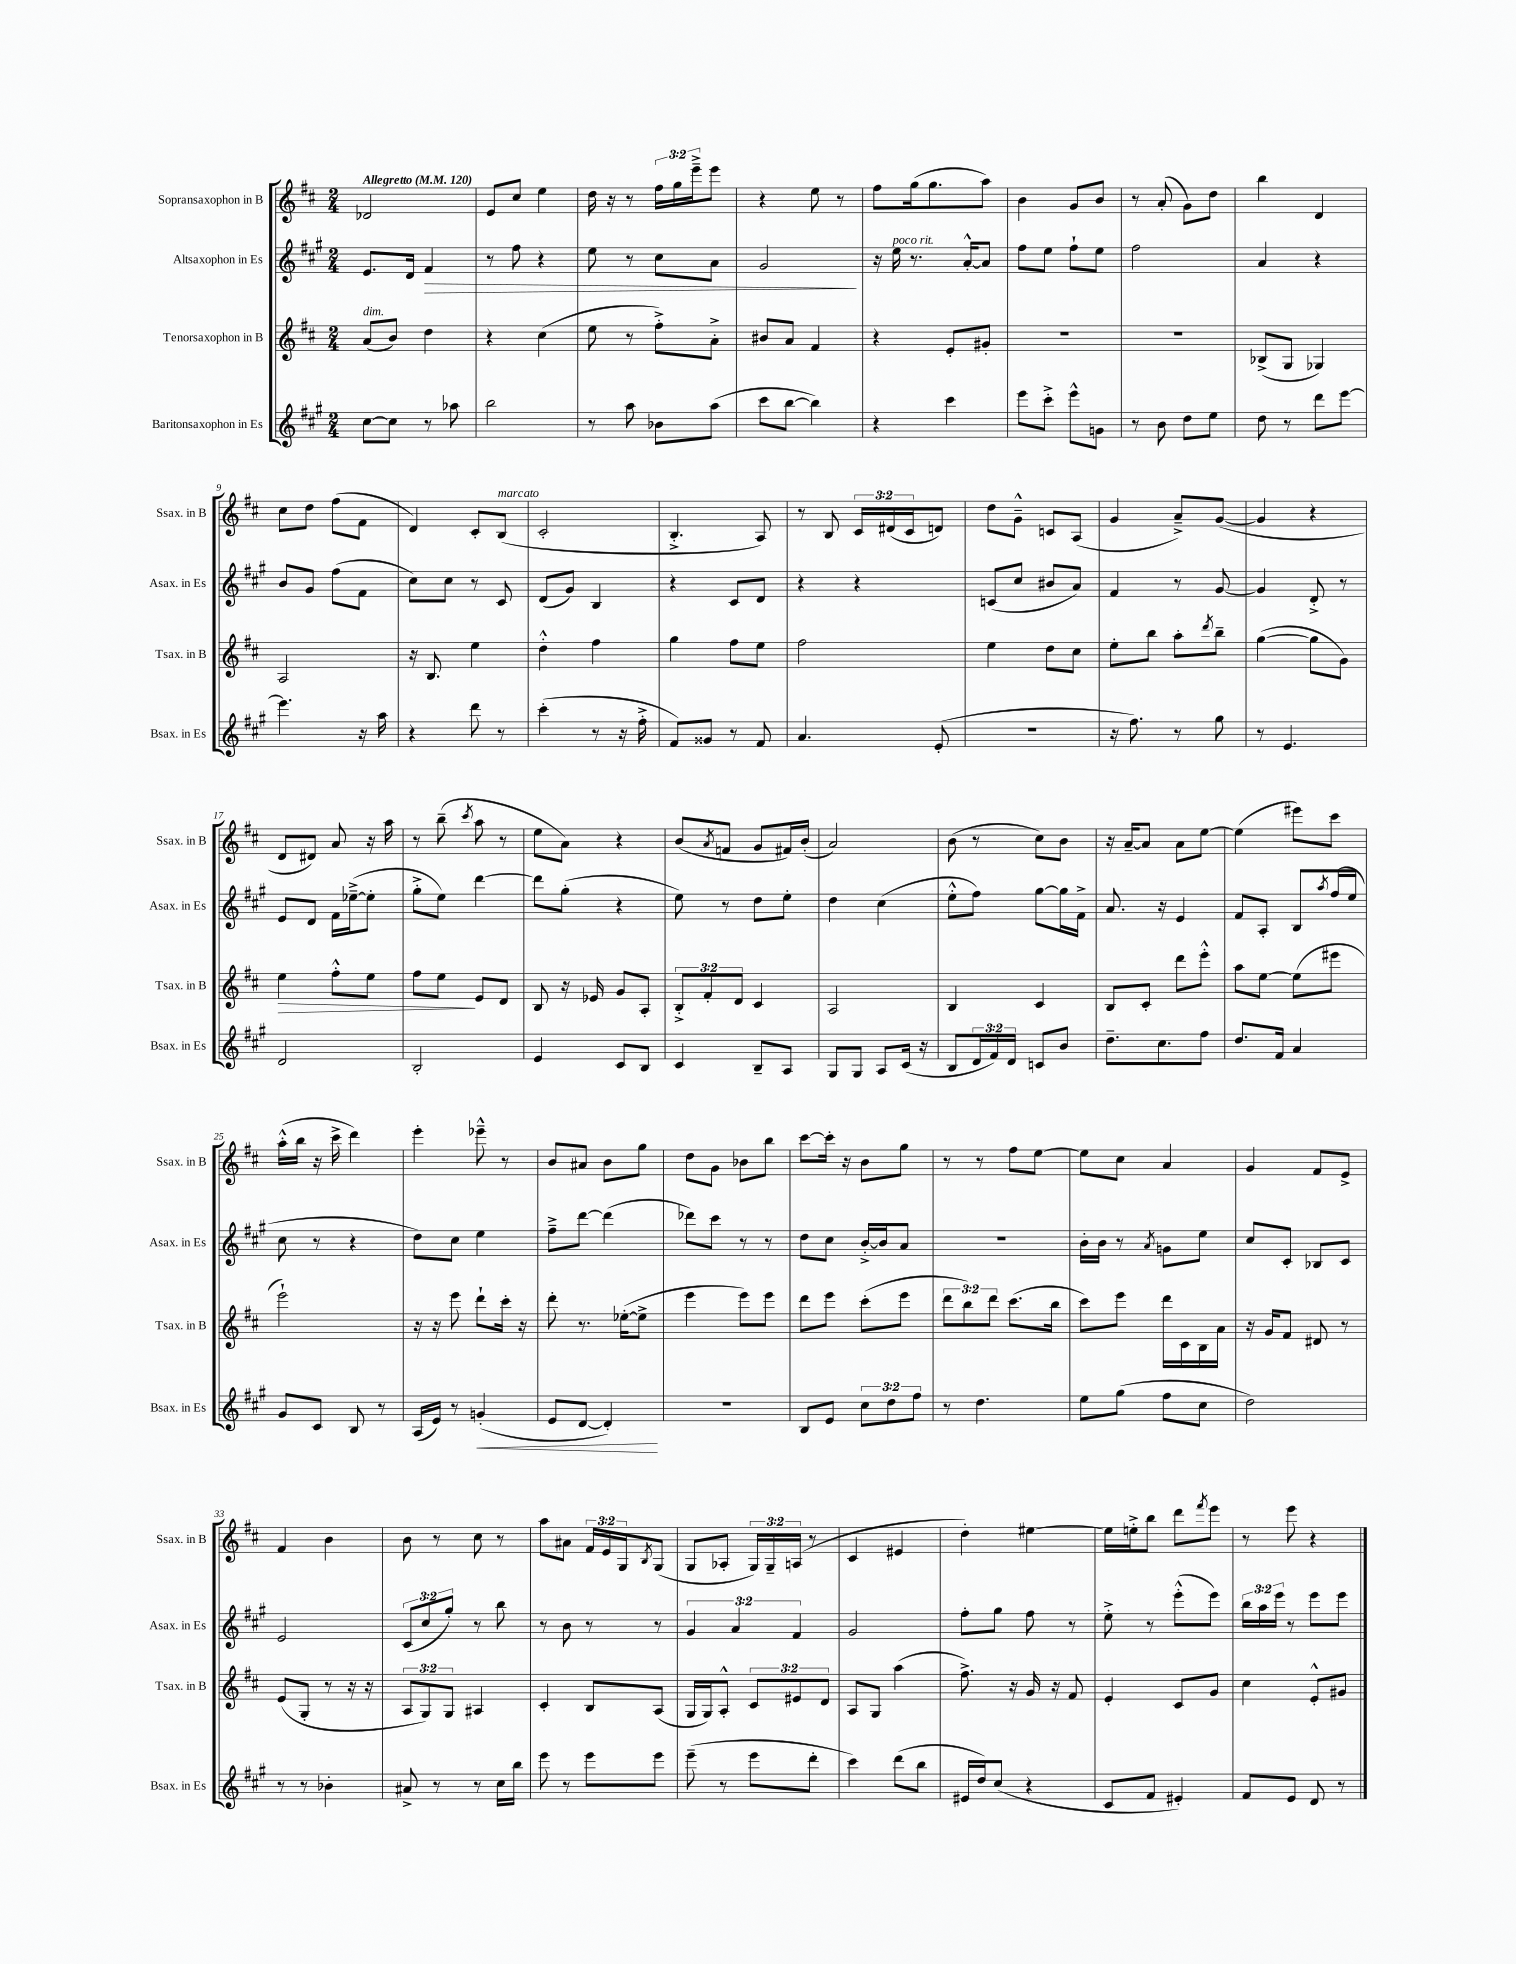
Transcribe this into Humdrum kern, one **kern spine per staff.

**kern	**kern	**kern	**kern
*staff4	*staff3	*staff2	*staff1
*clefG2	*clefG2	*clefG2	*clefG2
*k[f#c#g#]	*k[f#c#]	*k[f#c#g#]	*k[f#c#]
*M2/4	*M2/4	*M2/4	*M2/4
*MM120	*MM120	*MM120	*MM120
[8cc#\L	(8a/L	8.e/L	2d-/
8cc#\]J	8b/J)	.	.
.	.	16d/Jk	.
8r	4dd\	4f#/	.
8aa-\	.	.	.
=	=	=	=
2bb\	4r	8r	8e/L
.	.	8ff#\	8cc#/J
.	(4cc#\	4r	4ee\
=	=	=	=
8r	8ee\	8ee\	16dd\
.	.	.	16r
8aa\	8r	8r	8r
8b-\L	8ff#'^\L)	8cc#\L	24ff#\LL
.	.	.	24gg\
.	.	.	24eee~^\J
(8aa\J	8a'^\J	8a\J	8eee\J
=	=	=	=
8ccc#\L	8b#/L	2g#/	4r
[8bb\J	8a/J	.	.
4bb\])	4f#/	.	8ee\
.	.	.	8r
=	=	=	=
4r	4r	16r	8ff#\L
.	.	16ee\	.
.	.	8.r	(16gg\k
.	.	.	8.gg\
4ccc#\	8e'/L	.	.
.	.	[16a'^^/LK	.
.	8g#'/J	8a/]J	8aa\J)
=	=	=	=
8eee\L	2r	8ff#\L	4b\
8ccc#'^\J	.	8ee\J	.
8eee^^\L	.	8ff#`\L	8g/L
8g\J	.	8ee\J	8b/J
=	=	=	=
8r	2r	2ff#\	8r
8b\	.	.	(8a'/
8dd\L	.	.	8g\L)
8ee\J	.	.	8dd\J
=	=	=	=
8dd\	(8B-^/L	4a/	4bb\
8r	8G/J	.	.
8ddd\L	4G-/)	4r	4d/
[8eee\J	.	.	.
=	=	=	=
4.eee\]	2A/	8b/L	8cc#\L
.	.	8g#/J	8dd\J
.	.	(8ff#\L	(8ff#\L
16r	.	8f#\J	8f#\J
16aa\	.	.	.
=	=	=	=
4r	16r	8cc#\L)	4d/)
.	8.B/	.	.
.	.	8cc#\J	.
8ddd\	4ee\	8r	8c#'/L
8r	.	8c#/	(8B/J
=	=	=	=
(4ccc#'\	4dd'^^\	(8d/L	2c#'/
.	.	8g#/J)	.
8r	4ff#\	4B/	.
16r	.	.	.
16ff#'^\	.	.	.
=	=	=	=
8f#/L)	4gg\	4r	4.B'^/
8g##/J	.	.	.
8r	8ff#\L	8c#/L	.
8f#/	8ee\J	8d/J	8A/)
=	=	=	=
4.a/	2ff#\	4r	8r
.	.	.	8B/
.	.	4r	24c#/LL
.	.	.	(24d#/
.	.	.	24c#/J
(8e'/	.	.	8d/J)
=	=	=	=
2r	4ee\	(8c/L	8dd\L
.	.	8cc#/J	8g~^^\J
.	8dd\L	8b#/L	8c/L
.	8cc#\J	8a/J)	(8A/J
=	=	=	=
16r	8ee'\L	4f#/	4g/
8.ff#\)	.	.	.
.	8bb\J	.	.
8r	8aa'\L	8r	8a~^/L)
.	8qddd/	.	.
8gg#\	8bb~\J	[8g#/	([8g/J
=	=	=	=
8r	([4gg\	4g#/]	4g/]
4.e/	.	.	.
.	8gg\]L	8d'^/	4r
.	8g\J)	8r	.
=	=	=	=
2d/	4ee\	8e/L	8d/L
.	.	8d/J	8d#/J)
.	8ff#'^^\L	16f#\LL	8a/
.	.	([16ee-~^\J	.
.	8ee\J	8ee-'\]J	16r
.	.	.	16aa\
=	=	=	=
2B'/	8ff#\L	8gg#'^\L	8r
.	8ee\J	8ee\J)	(8bb~\
.	.	.	8qccc#/
.	8e/L	[4ddd\	8aa\
.	8d/J	.	8r
=	=	=	=
4e/	8B/	8ddd\]L	8ee\L
.	16r	(8gg#'\J	8a\J)
.	16e-/	.	.
8c#/L	8g/L	4r	4r
8B/J	8A'/J	.	.
=	=	=	=
4c#/	12B'^/L	8ee\)	(8b/L
.	12f#'/	.	.
.	.	.	8qa/
.	.	8r	8f/J
.	12d/J	.	.
8B~/L	4c#/	8dd\L	8g/L
8A/J	.	8ee'\J	16f#/L)
.	.	.	(16b'/JJ
=	=	=	=
8G#/L	2A/	4dd\	2a/)
8G#/J	.	.	.
8A/L	.	(4cc#\	.
(16c#/Jk	.	.	.
16r	.	.	.
=	=	=	=
8B/L	4B/	8ee'^^\L	(8b\
24d/L	.	8ff#\J)	8r
24f#/)	.	.	.
24d/JJ	.	.	.
8c/L	4c#/	[8gg#\L	8cc#\L)
8b/J	.	16gg#\]L	8b\J
.	.	16f#^\JJ	.
=	=	=	=
8.dd~\L	8B/L	8.a/	16r
.	.	.	[16a~/LK
.	8c#'/J	.	8a/]J
8.cc#\	.	16r	.
.	8ddd\L	4e/	8a\L
8ff#\J	8eee'^^\J	.	[8ee\J
=	=	=	=
8.dd/L	8aa\L	8f#/L	(4ee\]
.	[8ee\J	8A'/J	.
16f#/Jk	.	.	.
4a/	(8ee\]L	8B/L	8eee#\L)
.	.	8qaa/	.
.	8eee#\J	(16ff#/L	8ccc#\J
.	.	16ee/JJ	.
=	=	=	=
8g#/L	2eee`\)	8cc#\	(16aa'^^\LL
.	.	.	16bb\JJ
8c#/J	.	8r	16r
.	.	.	16ccc#^\
8B/	.	4r	4ddd\)
8r	.	.	.
=	=	=	=
(16A/LL	16r	8dd\L)	4eee'\
16e/JJ)	16r	.	.
8r	8eee\	8cc#\J	.
(4g'/	8ddd`\L	4ee\	8eee-~^^\
.	16ccc#'\Jk	.	8r
.	16r	.	.
=	=	=	=
8e/L	8ddd'\	8ff#~^\L	8b/L
[8d/J	8.r	[8ddd\J	8a#/J
4d'/])	.	(4ddd\]	8b\L
.	([16ee-'\LK	.	.
.	8ee-^\]J	.	8gg\J
=	=	=	=
2r	4eee\	8ddd-\L)	8dd\L
.	.	8ccc#\J	8g\J
.	8eee\L)	8r	8b-\L
.	8eee\J	8r	8bb\J
=	=	=	=
8B/L	8ddd\L	8dd\L	[8ccc#\L
8e/J	8eee\J	8cc#\J	16ccc#'\]Jk
.	.	.	16r
12cc#\L	(8ccc#'\L	[16b'^/LL	8b\L
.	.	16b/]J	.
12dd\	.	.	.
.	8eee\J	8a/J	8gg\J
12ff#\J	.	.	.
=	=	=	=
8r	12ddd\L	2r	8r
.	12bb\)	.	.
4.dd\	.	.	8r
.	12ddd\J	.	.
.	(8.ccc#\L	.	8ff#\L
.	.	.	[8ee\J
.	16bb\Jk	.	.
=	=	=	=
8ee\L	8ccc#\L)	16b'\LL	8ee\]L
.	.	16b\JJ	.
(8gg#\J	8eee\J	8r	8cc#\J
.	.	8qa/	.
8ff#\L	16ddd\LL	8g\L	4a/
.	16c#\	.	.
8cc#\J	16B\	8ee\J	.
.	16a\JJ	.	.
=	=	=	=
2dd\)	16r	8cc#/L	4g/
.	16g/LK	.	.
.	8f#/J	8c#'/J	.
.	8d#/	8B-/L	8f#/L
.	8r	8c#/J	8e^/J
=	=	=	=
8r	(8e/L	2e/	4f#/
8r	8G'/J	.	.
4b-'\	8r	.	4b\
.	16r	.	.
.	16r	.	.
=	=	=	=
8a#^/	12A/L	(12c#/L	8b\
.	12G/)	12cc#/	.
8r	.	.	8r
.	12G/J	12gg#'/J)	.
8r	4A#/	8r	8cc#\
16cc#\LL	.	8bb\	8r
16bb\JJ	.	.	.
=	=	=	=
8eee\	4c#'/	8r	8aa\L
8r	.	8b\	8a#\J
8eee\L	8B/L	8r	24f#/LL
.	.	.	24e/
.	.	.	24G/J
.	.	.	8qB/
8eee\J	(8A/J	8r	(8G/J
=	=	=	=
(8eee~\	16G/LL	6g#/	8G/L
.	16G/J)	.	.
8r	8A'^^/J	.	8A-'/J
.	.	6a/	.
8eee\L	12c#/L	.	24G/LL)
.	.	.	24G~/
.	12e#/	6f#/	(24A/JJ
8ddd'\J	.	.	8r
.	12d/J	.	.
=	=	=	=
4ccc#\)	8A/L	2g#/	4c#/
.	8G/J	.	.
(8ddd\L	(4aa\	.	4e#/
8bb\J	.	.	.
=	=	=	=
16e#/LL	8.ff#^\)	8ff#'\L	4dd'\)
16dd/J)	.	.	.
(8cc#/J	.	8gg#\J	.
.	16r	.	.
4r	16g/	8ff#\	[4ee#\
.	16r	.	.
.	8f#/	8r	.
=	=	=	=
8c#/L	4e'/	8ee'^\	16ee#\]LL
.	.	.	16ee'^\J
8f#/J	.	8r	8bb\J
4e#'/)	8c#/L	(8eee'^^\L	8ddd\L
.	.	.	8qfff#/
.	8g/J	8eee\J)	8eee\J
=	=	=	=
8f#/L	4cc#\	24bb\LL	8r
.	.	24aa\	.
.	.	24eee\JJ	.
8e/J	.	8r	8eee\
8d/	8e'^^/L	8eee\L	4r
8r	8g#/J	8eee\J	.
==	==	==	==
*-	*-	*-	*-
